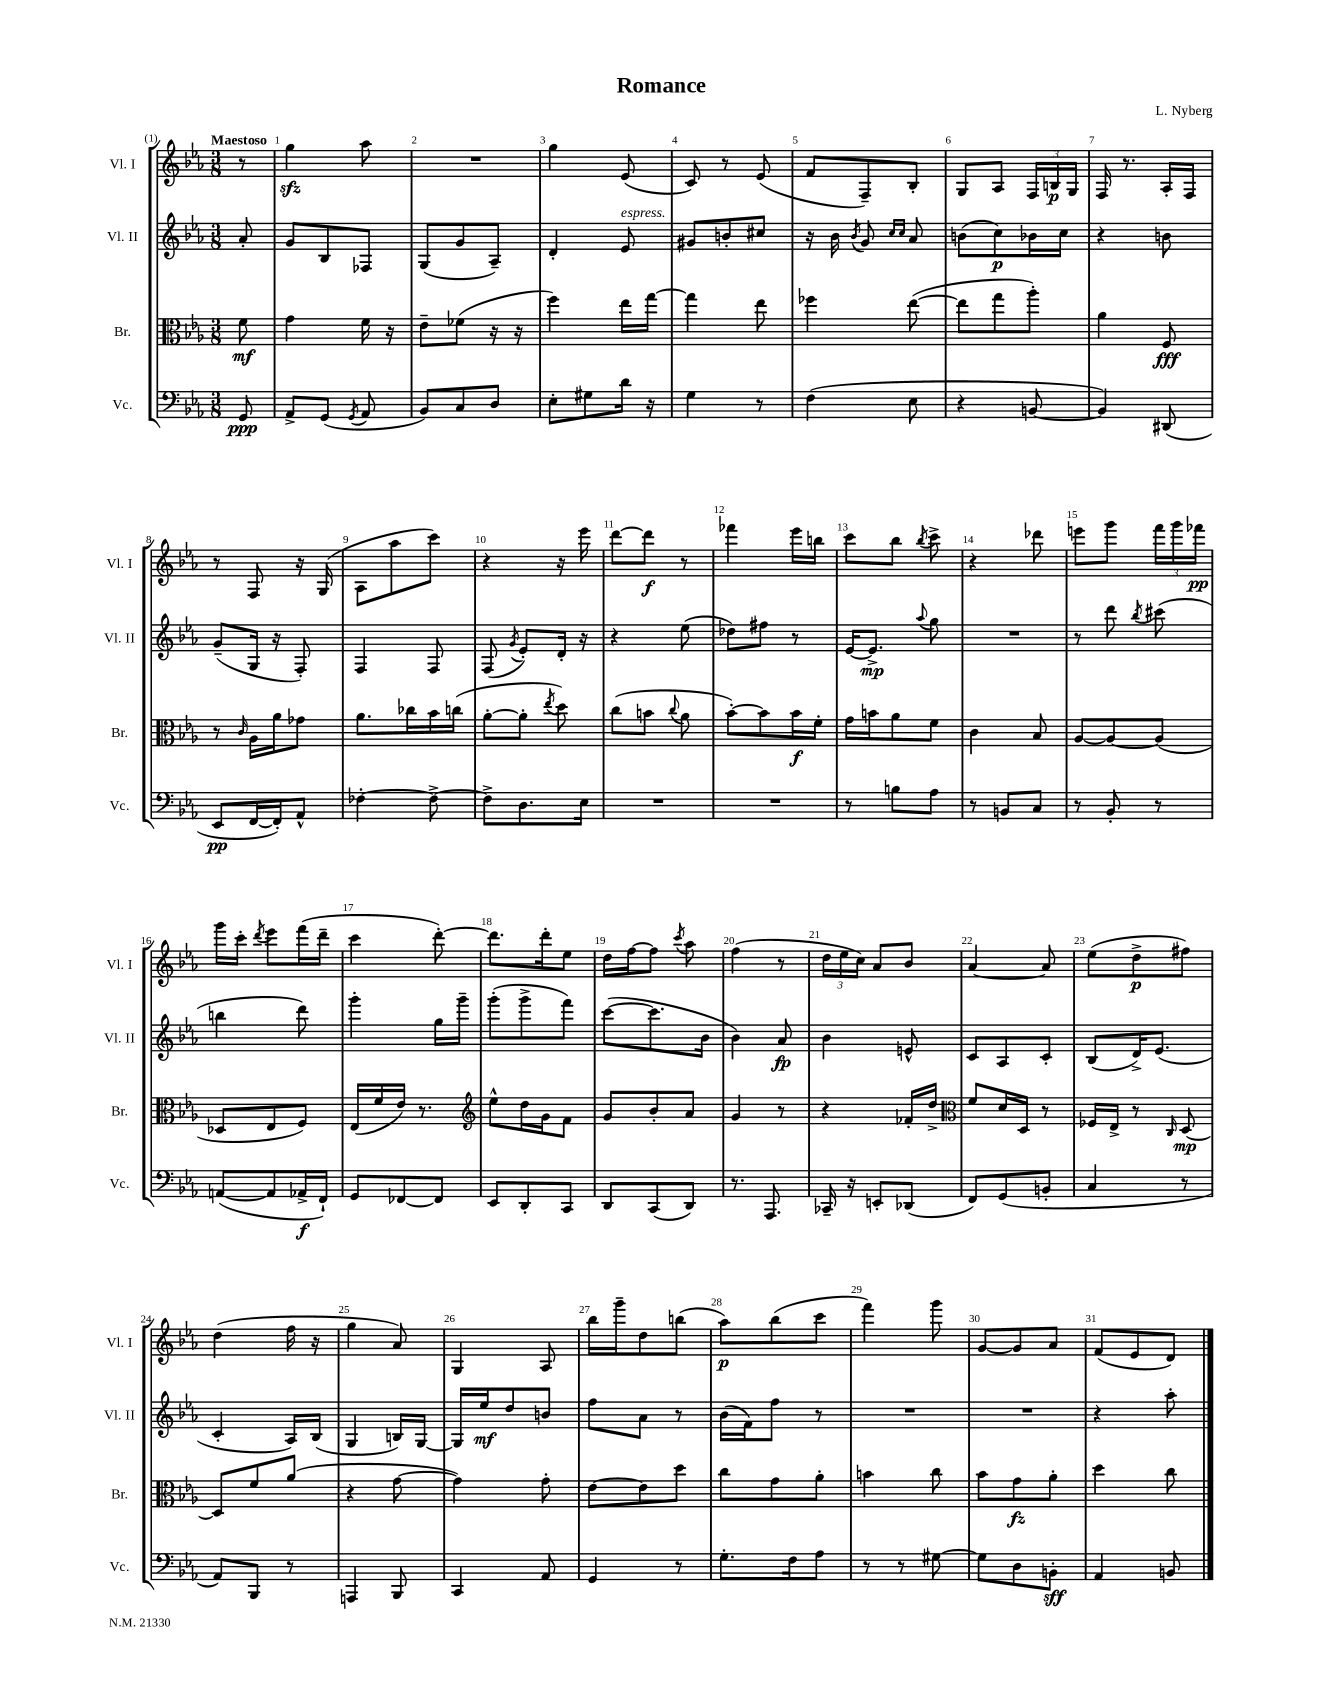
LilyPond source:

\header { title = "Romance" composer = "L. Nyberg" }
<<
\new StaffGroup <<
\new Staff = "s0" \with { instrumentName = "Vl. I" shortInstrumentName = "Vl. I" } {
    \clef treble \key ees \major \numericTimeSignature \time 3/8 \partial 8 \tempo "Maestoso"
    \autoBeamOff r8 |
    g''4\sfz aes''8 |
    R4. |
    g''4 ees'8( |
    c'8) r8 ees'8( |
    f'8[ f8--) bes8]-. |
    g8[ aes8] \tuplet 3/2 { f16[ b16\p g16] } |
    f16 r8. aes16[-. f16] |
    r8 f8 r16 g16( |
    aes8[ aes''8 c'''8]) |
    r4 r16 ees'''16 |
    d'''8[~ d'''8]\f r8 |
    fes'''4 ees'''16[ b''16] |
    c'''8[ bes''8] \acciaccatura { bes''8 } c'''8-> |
    r4 des'''8 |
    e'''8[ g'''8] \tuplet 3/2 { f'''16[ g'''16 fes'''16]\pp } |
    g'''16[ c'''16]-. \acciaccatura { d'''8 } ees'''8[ f'''16( d'''16]-- |
    c'''4 d'''8~-.) |
    d'''8.[ d'''16-. ees''8] |
    d''16[ f''16~ f''8] \acciaccatura { c'''8 } aes''8 |
    f''4( r8 |
    \tuplet 3/2 { d''16[ ees''16 c''16]) } aes'8[ bes'8] |
    aes'4~ aes'8 |
    ees''8[( d''8->\p fis''8]) |
    d''4( f''16 r16 |
    g''4 aes'8) |
    g4 aes8 |
    bes''16[ g'''16-- d''8 b''8]( |
    aes''8[\p) bes''8( c'''8] |
    f'''4) g'''8 |
    g'8[~ g'8 aes'8] |
    f'8[( ees'8 d'8]) \bar "|." |
}
\new Staff = "s1" \with { instrumentName = "Vl. II" shortInstrumentName = "Vl. II" } {
    \clef treble \key ees \major \numericTimeSignature \time 3/8 \partial 8
    \autoBeamOff aes'8-. |
    g'8[ bes8 fes8] |
    g8[( g'8 aes8]--) |
    d'4-. ees'8^\markup { \italic "espress." } |
    gis'8[ b'8-. cis''8] |
    r16 bes'16 \acciaccatura { bes'8 } g'8 \grace { c''16[ c''16] } aes'8 |
    b'8[( c''8\p) bes'16 c''16] |
    r4 b'8 |
    g'8[--( g16] r16 f8-.) |
    f4 f8 |
    f8( \acciaccatura { g'8 } ees'8[-.) d'16]-. r16 |
    r4 ees''8( |
    des''8[) fis''8] r8 |
    ees'16[~ ees'8.]->\mp \appoggiatura { aes''8 } g''8 |
    R4. |
    r8 d'''8 \acciaccatura { bes''8 } cis'''8( |
    b''4 d'''8) |
    g'''4-. g''16[ g'''16]-- |
    g'''8[-.( g'''8-> f'''8]) |
    c'''8[~( c'''8. bes'16] |
    bes'4) aes'8\fp |
    bes'4 e'8-^ |
    c'8[ aes8 c'8]-. |
    bes8[( d'16->) ees'8.]( |
    c'4-. aes16[) bes16]( |
    g4 b16[) g16]~ |
    g16[ ees''16\mf d''8 b'8] |
    f''8[ aes'8] r8 |
    bes'16[( f'16) f''8] r8 |
    R4. |
    R4. |
    r4 aes''8-. \bar "|." |
}
\new Staff = "s2" \with { instrumentName = "Br." shortInstrumentName = "Br." } {
    \clef alto \key ees \major \numericTimeSignature \time 3/8 \partial 8
    \autoBeamOff f'8\mf |
    g'4 f'16 r16 |
    ees'8[-- fes'8]( r16 r16 |
    f''4) ees''16[ g''16]~ |
    g''4 ees''8 |
    fes''4 ees''8~( |
    ees''8[ g''8 aes''8]-.) |
    aes'4 f8\fff |
    r8 \grace { c'16 } aes16[ aes'16 ges'8] |
    aes'8.[ ces''16 bes'16 c''16]( |
    aes'8[~-. aes'8]-. \acciaccatura { ees''8 } d''8) |
    c''8[( b'8] \appoggiatura { c''8 } aes'8 |
    bes'8[~-.) bes'8 bes'16\f f'16]-. |
    g'16[ b'16 aes'8 f'8] |
    c'4 bes8 |
    aes8[~ aes8~ aes8]( |
    des8[ ees8 f8]) |
    ees16[( f'16 ees'16]) r8. |
    \clef treble ees''8[-^ d''16 g'16 f'8] |
    g'8[ bes'8-. aes'8] |
    g'4 r8 |
    r4 fes'16[-. d''16]-> |
    \clef alto f'8[ d'16 d16] r8 |
    fes16[ ees16]-> r8 \grace { c16 } d8~\mp |
    d8[ f'8 aes'8]( |
    r4 g'8~ |
    g'4) g'8-. |
    ees'8[~ ees'8 d''8] |
    c''8[ g'8 aes'8]-. |
    b'4 c''8 |
    bes'8[ g'8\fz aes'8]-. |
    d''4 c''8 \bar "|." |
}
\new Staff = "s3" \with { instrumentName = "Vc." shortInstrumentName = "Vc." } {
    \clef bass \key ees \major \numericTimeSignature \time 3/8 \partial 8
    \autoBeamOff g,8\ppp |
    aes,8[-> g,8]( \acciaccatura { g,8 } aes,8 |
    bes,8[) c8 d8] |
    ees8[-. gis8 d'16] r16 |
    g4 r8 |
    f4( ees8 |
    r4 b,8~ |
    b,4) dis,8( |
    ees,8[\pp f,16~ f,16-.) aes,8]-^ |
    fes4~-. fes8~-> |
    fes8[-> d8. ees16] |
    R4. |
    R4. |
    r8 b8[ aes8] |
    r8 b,8[ c8] |
    r8 bes,8-. r8 |
    a,8[~( a,8 aes,16->\f f,16]-!) |
    g,8[ fes,8~ fes,8] |
    ees,8[ d,8-. c,8] |
    d,8[ c,8( d,8]) |
    r8. aes,,8. |
    ces,16-- r16 e,8[-. des,8]( |
    f,8[) g,8( b,8]-. |
    c4 r8 |
    aes,8[) bes,,8] r8 |
    a,,4 bes,,8 |
    c,4 aes,8 |
    g,4 r8 |
    g8.[-. f16 aes8] |
    r8 r8 gis8~ |
    gis8[ d8 b,8]-.\sff |
    aes,4 b,8 \bar "|." |
}
>>
>>
\layout { \context { \Score \override BarNumber.break-visibility = ##(#f #t #t) barNumberVisibility = #all-bar-numbers-visible } }
